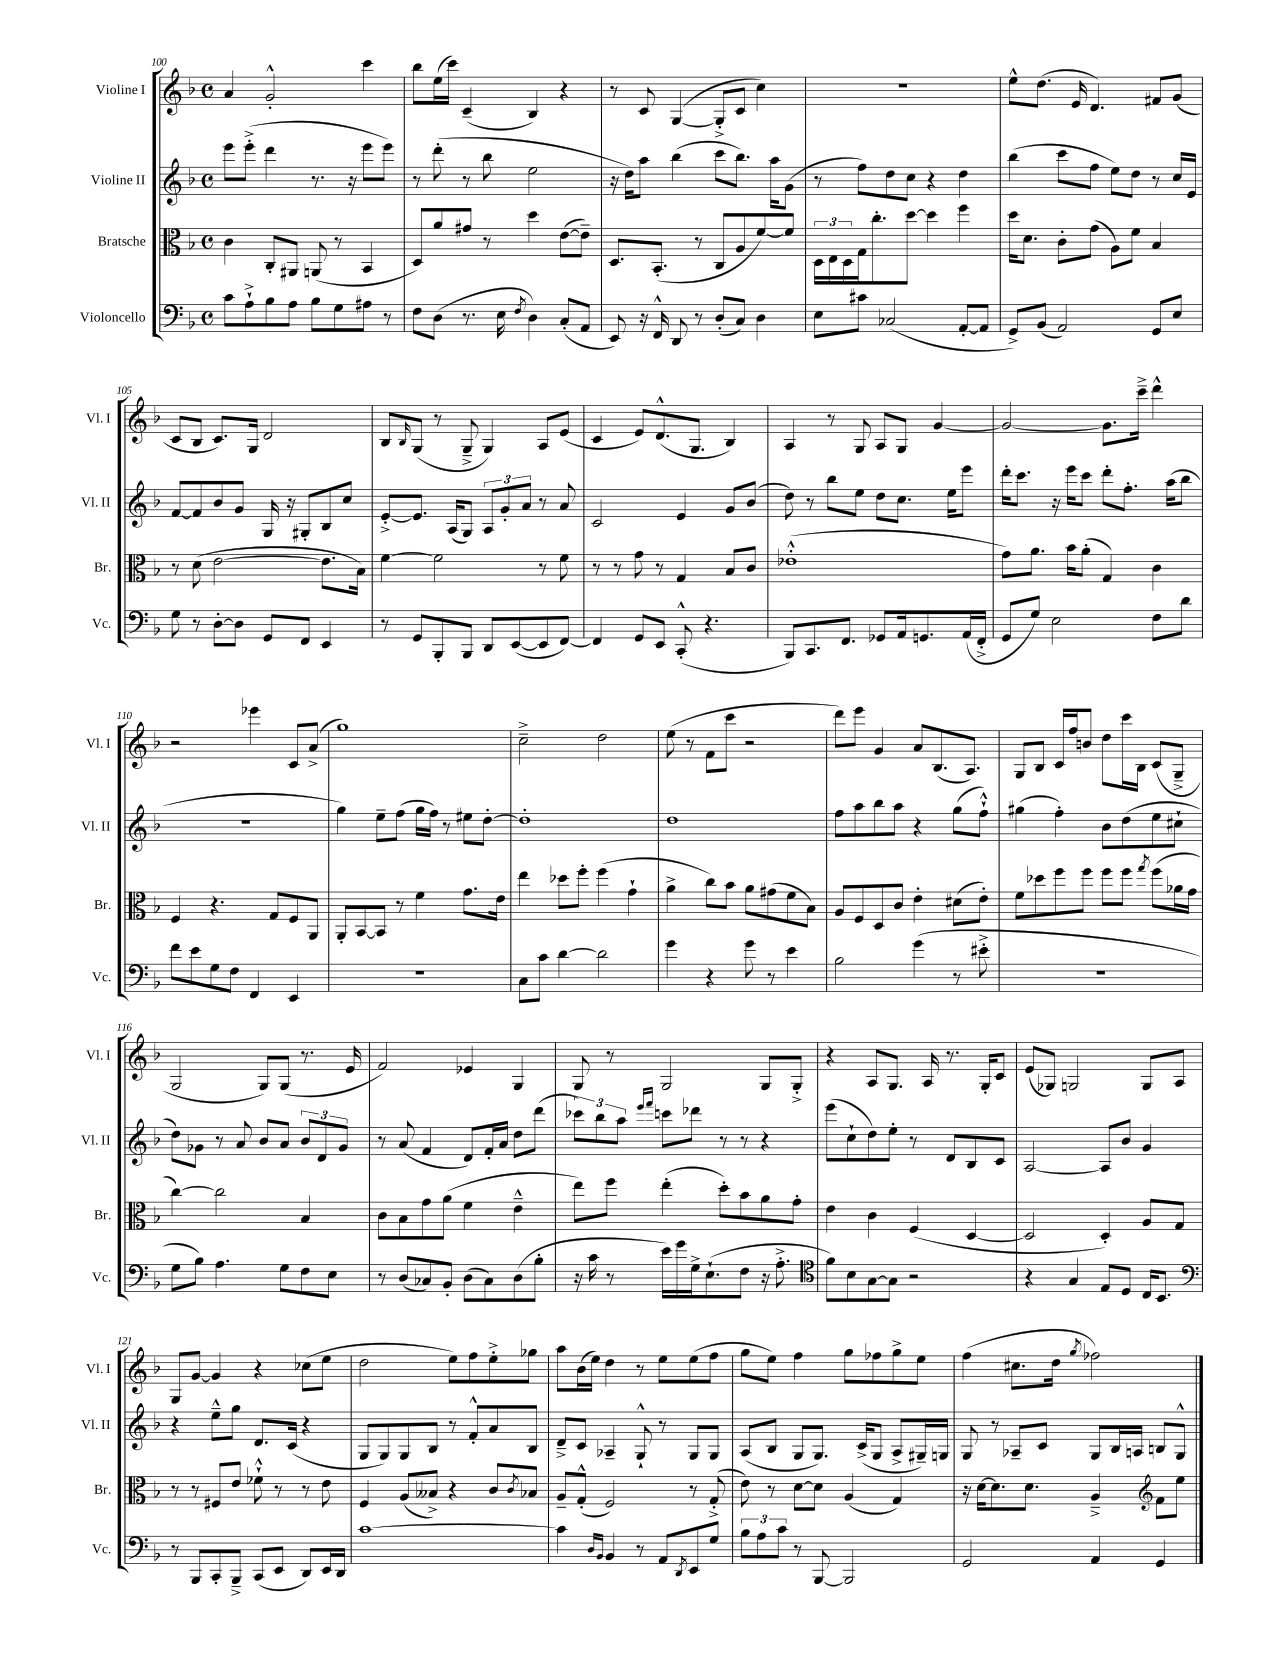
<<
\new StaffGroup <<
\new Staff = "s0" \with { instrumentName = "Violine I" shortInstrumentName = "Vl. I" } {
    \clef treble \key f \major \defaultTimeSignature \time 4/4
    a'4 g'2-.-^ c'''4 |
    bes''8 e''16( c'''16) c'4--( bes4) r4 |
    r8 c'8 g4~( g8-.-> c'8 c''4) |
    R1 |
    e''8-^ d''8.( e'16 d'4.) fis'8 g'8( |
    c'8 bes8 c'8.) g16 d'2 |
    bes8 \grace { bes16 } g8( r8 g8---> g4) a8 e'8( |
    c'4 e'8) d'8.-^( g8. bes4) |
    a4 r8 g8 a8 g8 g'4~ |
    g'2~ g'8. c'''16---> d'''4-^ |
    r2 ees'''4 c'8 a'8->( |
    g''1) |
    c''2---> d''2 |
    e''8( r8 f'8 c'''8 r2 |
    d'''8) e'''8 g'4 a'8 bes8.( a8.) |
    g8 bes8 c'16 f''16 b'8 d''8 c'''16 bes16 c'8( g8---> |
    g2 g8) g8( r8. e'16 |
    f'2) ees'4 g4 |
    g8 r8 g2 g8 g8-.-> |
    r4 a8 g8. a16 r8. g16-. c'8 |
    e'8( ges8) g2 g8 a8 |
    g8 g'8~ g'4 r4 ces''8( e''8 |
    d''2 e''8) f''8 e''8-.-> ges''8 |
    a''8 bes'16( e''16) d''4 r8 e''8 e''8( f''8 |
    g''8 e''8) f''4 g''8 fes''8 g''8-> e''8 |
    f''4( cis''8. d''16 \acciaccatura { g''8 } fes''2) \bar "|." |
}
\new Staff = "s1" \with { instrumentName = "Violine II" shortInstrumentName = "Vl. II" } {
    \clef treble \key f \major \defaultTimeSignature \time 4/4
    e'''8 e'''8-.->( d'''4 r8. r16 e'''8 e'''8) |
    r8 d'''8-.( r8 bes''8 e''2 |
    r16 d''16) a''8 bes''4( c'''8 bes''8.) a''16 g'8( |
    r8 f''8) d''8 c''8 r4 d''4 |
    bes''4( c'''8 f''8 e''8) d''8 r8 c''16 e'16 |
    f'8~ f'8 bes'8 g'8 g16 r16 gis8-. bes8 c''8 |
    e'8~-.-> e'8. a16( g8) \tuplet 3/2 { a8 g'8-. a'8 } r8 a'8 |
    c'2 e'4 g'8 bes'8( |
    d''8) r8 bes''8 e''8 d''8 c''8. e''16 e'''8 |
    d'''16-. c'''8. r16 e'''16 c'''8 d'''8-. f''8.-. a''16( bes''8 |
    R1 |
    g''4) e''8-- f''8( g''16 f''16) r8 eis''8 d''8~-. |
    d''1-. |
    d''1 |
    f''8 a''8 bes''8 a''8 r4 g''8( f''8-!-^) |
    gis''4( f''4-.) bes'8 d''8( e''8 cis''8-! |
    d''8) ges'8 r8 a'8 bes'8 a'8 \tuplet 3/2 { bes'8 d'8 ges'8 } |
    r8 a'8( f'4 d'8) f'16-. a'16 d''8 d'''8( |
    \tuplet 3/2 { ces'''8) bes''8 a''8 } \grace { e'''16 f'''16 } c'''8 des'''8 r8 r8 r4 |
    e'''8( c''8-! d''8) e''8-. r8 d'8 bes8 c'8 |
    a2~ a8 bes'8 g'4 |
    r4 e''8---^ g''8 d'8. c'16( r4 |
    g8 g8) g8 bes8 r8 f'8-.-^ a'8 bes8 |
    d'8---> c'8 aes4-- g8-!-^ r8 g8 g8 |
    a8( bes8 g8 g8.) c'16->( g8 a8-> gis16--) g16 |
    g8 r8 aes8-- c'8 g8 bes16 a16 b8 g8-^ \bar "|." |
}
\new Staff = "s2" \with { instrumentName = "Bratsche" shortInstrumentName = "Br." } {
    \clef alto \key f \major \defaultTimeSignature \time 4/4
    c'4 c8-. ais,8 a,8( r8 bes,4 |
    d8) a'8 gis'8 r8 d''4 e'8~( e'8--) |
    d8. bes,8.-.( r8 c8 a8 f'8~) f'8 |
    \tuplet 3/2 { d16 e16 d16 } g16 c''8.-. d''8~ d''4 f''4 |
    d''16 d'8. c'8-. g'8( a8) f'8 bes4 |
    r8 d'8( e'2~ e'8. bes16) |
    f'4~ f'2 r8 f'8 |
    r8 r8 g'8 r8 g4 bes8 c'8 |
    ees'1-.-^( |
    g'8) a'8. bes'16 a'8-.( g4) c'4 |
    f4 r4. g8 f8 a,8 |
    a,8-. bes,8~ bes,8 r8 f'4 g'8. e'16 |
    e''4 des''8 f''8-. f''4( g'4-! |
    a'4-> c''8) bes'8 a'8 gis'8( f'8 bes8) |
    a8 f8 d8 c'8 e'4-. dis'8( e'8-.) |
    f'8 des''8 f''8 f''8 f''8 f''8 \acciaccatura { g''8 } f''8( aes'16 g'16 |
    c''4~) c''2 bes4 |
    c'8 bes8 g'8 a'8( f'4 e'4---^ |
    e''8) f''8 e''4-.( d''8-.) bes'8 a'8 g'8-. |
    e'4 c'4 f4( d4~ |
    d2 d4-.) a8 g8 |
    r8 r8 fis8 e'8 fes'8-!-^ r8 r8 e'8 |
    f4 a8( beses8->) r4 c'8 \acciaccatura { c'8 } bes8 |
    a8-- g8-.-^( f2) r8 g8-.->( |
    e'8) r8 d'8~ d'8 a4( g4) |
    r16 d'16~ d'8. d'8. a4---> \clef treble f'8 e''8 \bar "|." |
}
\new Staff = "s3" \with { instrumentName = "Violoncello" shortInstrumentName = "Vc." } {
    \clef bass \key f \major \defaultTimeSignature \time 4/4
    c'8 a8-!-> bes8 a8 bes8 g8 ais8 r8 |
    f8 d8( r8. e16 \acciaccatura { f8 } d4) c8-.( a,8 |
    e,8) r16 f,16-^ d,8 r8 d8-.( c8) d4 |
    e8 cis'8 ces2( a,8~-. a,8 |
    g,8->) bes,8( a,2) g,8 e8 |
    g8 r8 d8~-. d8 g,8 f,8 e,4 |
    r8 g,8 bes,,8-. bes,,8 d,8 e,8~( e,8 f,8~) |
    f,4 g,8 e,8 c,8-.-^( r4. |
    bes,,8) c,8. f,8. ges,8 a,16 g,8. a,16( f,16-.-> |
    g,8 g8) e2 f8 d'8 |
    f'8 e'8 g8 f8 f,4 e,4 |
    R1 |
    c8 c'8 d'4~ d'2 |
    g'4 r4 g'8 r8 e'4 |
    bes2 g'4( r8 eis'8-.-> |
    R1 |
    g8 bes8) a4. g8 f8 e8 |
    r8 d8( ces8) bes,8-. d8( ces8) d8( bes8-. |
    r16 c'16 r8 e'16) g'16 g16-> e8.-!( f8 r16 a8.-.-> |
    \clef tenor f'8) bes8 g8~ g8 r2 |
    r4 g4 e8 d8 c16 bes,8. |
    \clef bass r8 bes,,8 c,8-. bes,,8---> c,8( e,8 d,8) e,16 d,16 |
    c'1~ |
    c'4 \grace { d16 bes,16 } bes,4 r8 a,8 \acciaccatura { d,8 } e,8 g8 |
    \tuplet 3/2 { bes8 a8 c'8 } r8 bes,,8~ bes,,2 |
    g,2 a,4 g,4 \bar "|." |
}
>>
>>
\layout { \context { \Score currentBarNumber = #100 } }
